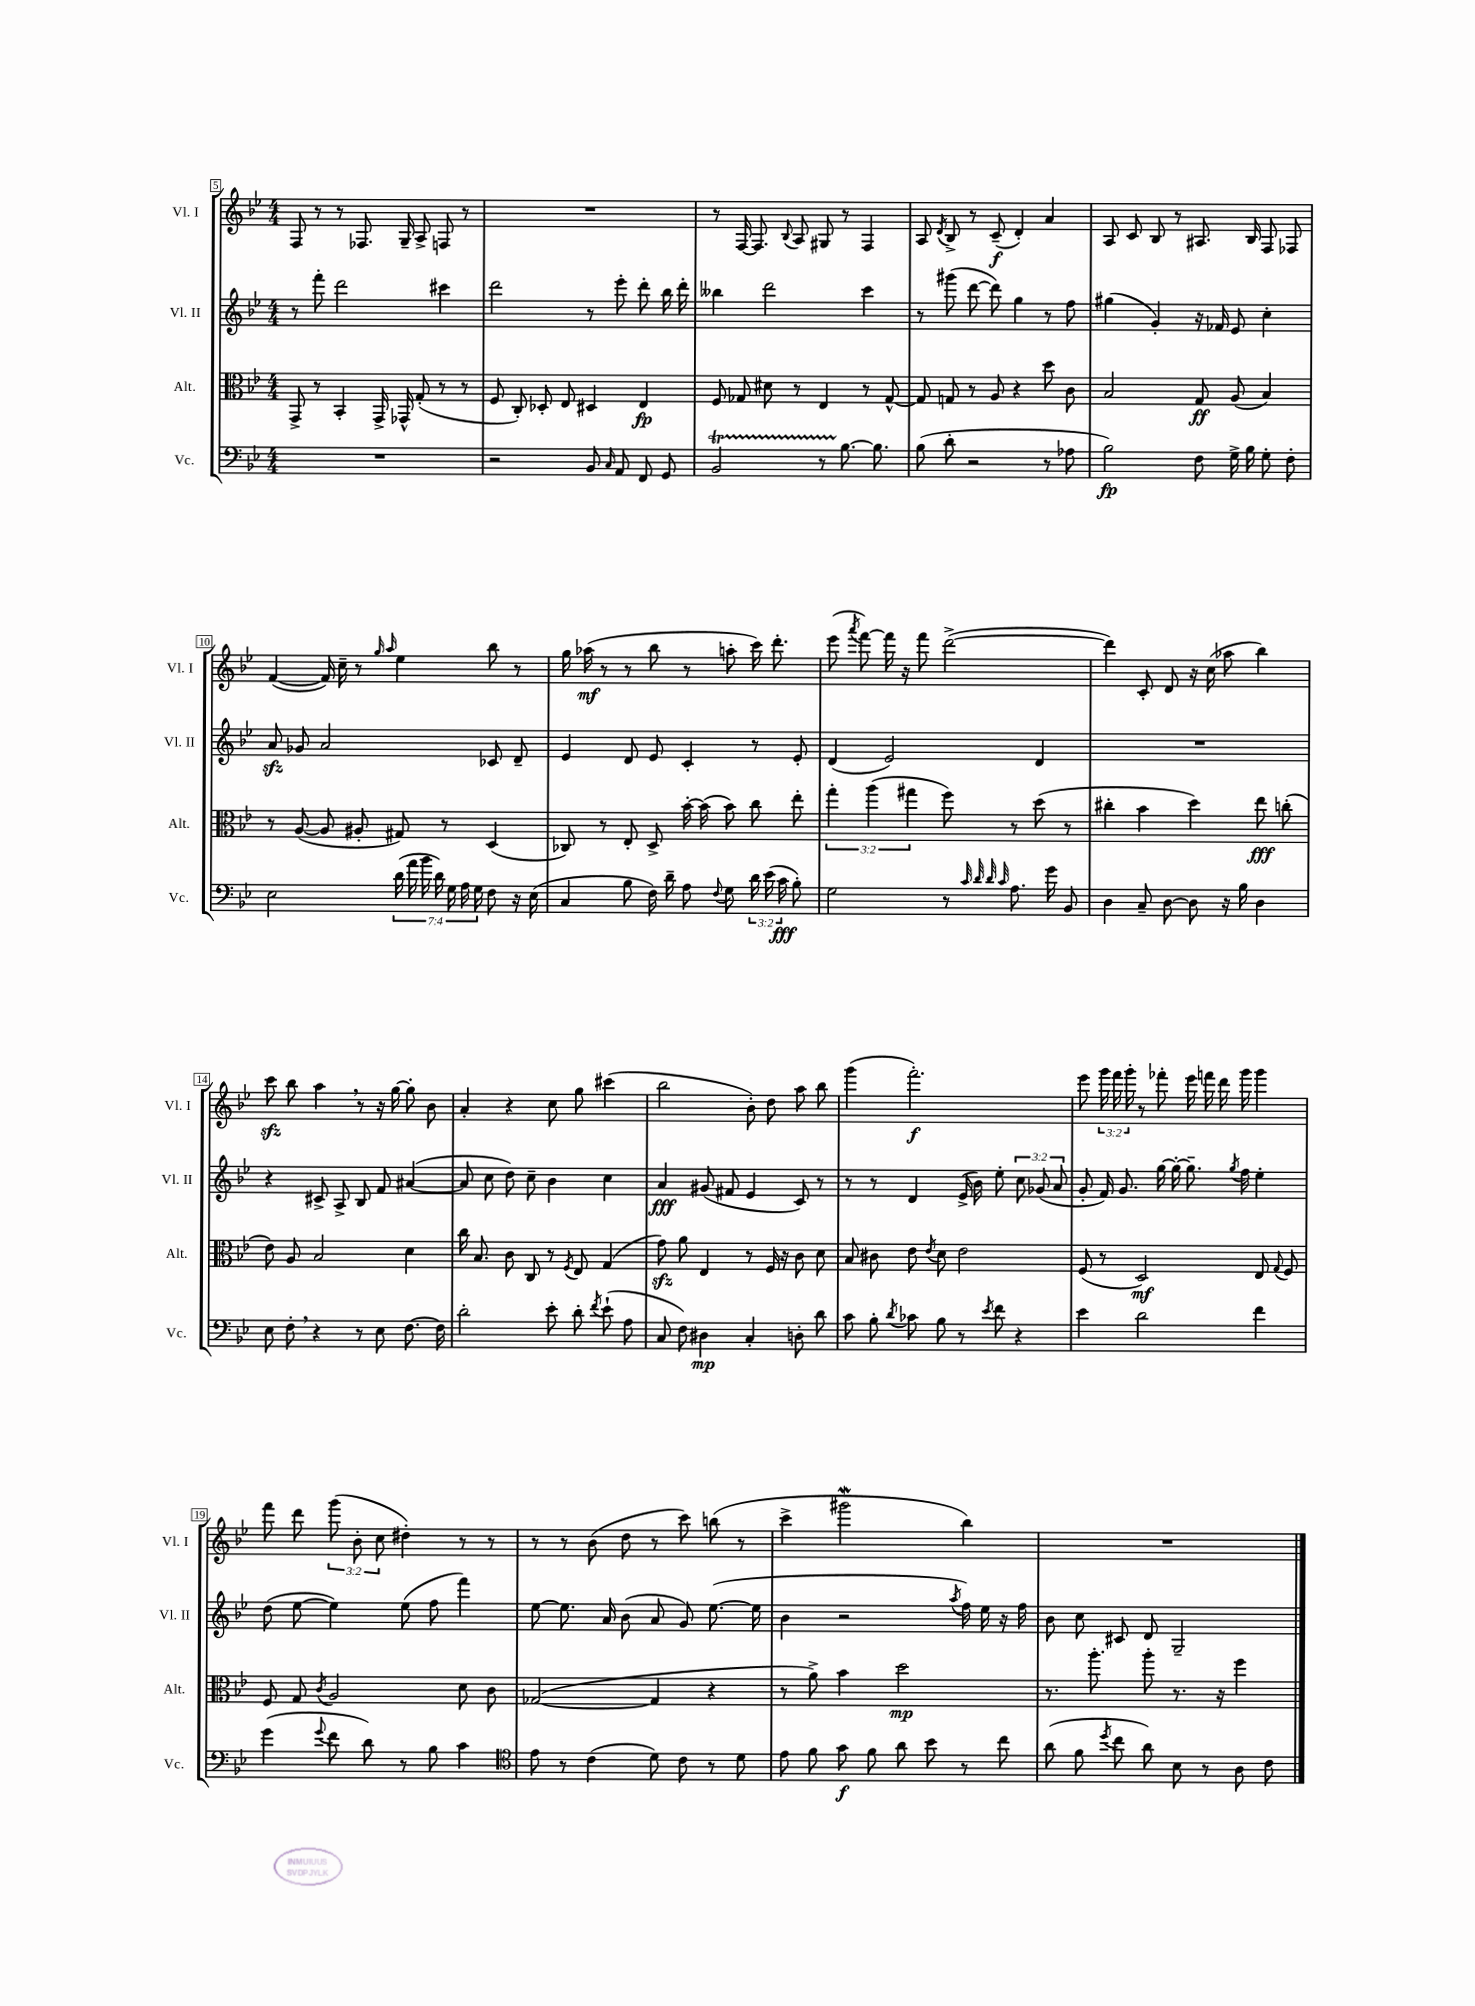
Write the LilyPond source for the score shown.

<<
\new StaffGroup <<
\new Staff = "s0" \with { instrumentName = "Vl. I" shortInstrumentName = "Vl. I" } {
    \clef treble \key bes \major \numericTimeSignature \time 4/4 \override Staff.TupletNumber.text = #tuplet-number::calc-fraction-text
    \autoBeamOff f8 r8 r8 fes8. g16-- a8-> f8 r8 |
    R1 |
    r8 f16~ f8. \appoggiatura { bes8 } a8 gis8 r8 f4 |
    a8 \acciaccatura { d'8 } bes8-> r8 c'8--\f( d'4-.) a'4 |
    a8 c'8 bes8 r8 ais8. bes16 f8 fes8 |
    f'4~( f'16) c''16-- r8 \grace { g''16 a''16 } ees''4 bes''8 r8 |
    g''16 aes''16\mf( r8 r8 bes''8 r8 a''8-. c'''16) d'''8.-. |
    ees'''8( \acciaccatura { a'''8 } f'''8~) f'''16 r16 f'''8 d'''2~->( |
    d'''4) c'8-. d'8 r16 c''16( aes''8 bes''4) |
    c'''8\sfz bes''8 a''4 \breathe r8 r16 g''16~ g''8-. bes'8 |
    a'4-. r4 c''8 g''8 cis'''4( |
    bes''2 bes'8-.) d''8 a''8 bes''8 |
    g'''4( f'''2.-.\f) |
    ees'''8 \tuplet 3/2 { g'''16 f'''16 g'''16-. } r8 fes'''8-. ees'''16 f'''16 d'''16 g'''16 g'''4 |
    f'''8 d'''8 \tuplet 3/2 { g'''8( bes'8-. c''8 } dis''4-.) r8 r8 |
    r8 r8 bes'8( d''8 r8 c'''8) b''8( r8 |
    c'''4-> gis'''2\mordent bes''4) |
    R1 \bar "|." |
}
\new Staff = "s1" \with { instrumentName = "Vl. II" shortInstrumentName = "Vl. II" } {
    \clef treble \key bes \major \numericTimeSignature \time 4/4 \override Staff.TupletNumber.text = #tuplet-number::calc-fraction-text
    \autoBeamOff r8 f'''8-. d'''2 cis'''4 |
    d'''2 r8 ees'''8-. d'''8-. bes''16 d'''16-. |
    beses''4 d'''2 c'''4 |
    r8 gis'''8( d'''8~ d'''8) g''4 r8 f''8 |
    gis''4( g'4-.) r16 fes'16 ees'8 c''4-. |
    a'8\sfz ges'8 a'2 ces'8 d'8-- |
    ees'4 d'8 ees'8 c'4-. r8 ees'8-. |
    d'4( ees'2) d'4 |
    R1 |
    r4 cis'8-> a8-> bes8 f'8 ais'4~( |
    ais'8 c''8 d''8) c''8-- bes'4 c''4 |
    a'4\fff gis'8( fis'8 ees'4 c'8) r8 |
    r8 r8 d'4 ees'16->( bes'16) ees''8-. \tuplet 3/2 { c''8 ges'8( a'8 } |
    g'8-. f'16) g'8. g''16~ g''16~-. g''8.-- \acciaccatura { g''8 } f''16 ees''4-. |
    d''8( ees''8~ ees''4) ees''8( f''8 f'''4) |
    ees''8~ ees''8. a'16 bes'8( a'8 g'8) ees''8.~( ees''16 |
    bes'4 r2 \acciaccatura { a''8 } f''16) ees''16 r16 f''16 |
    bes'8 c''8 cis'8 d'8 g2-- \bar "|." |
}
\new Staff = "s2" \with { instrumentName = "Alt." shortInstrumentName = "Alt." } {
    \clef alto \key bes \major \numericTimeSignature \time 4/4 \override Staff.TupletNumber.text = #tuplet-number::calc-fraction-text
    \autoBeamOff g,8-> r8 bes,4-. g,16-> ges,16-^ g8-.( r8 r8 |
    f8 c8-.) des8-. ees8 dis4 ees4\fp |
    f8 ges8 dis'8 r8 ees4 r8 ges8~-^ |
    ges8 g8 r8 a8 r4 d''8 c'8 |
    bes2 g8\ff a8( bes4) |
    r8 a8~( a8 ais8-. gis8) r8 d4( |
    ces8) r8 ees8-. d8-> bes'16~-. bes'16( bes'8) c''8 ees''8-. |
    \tuplet 3/2 { g''4-. a''4( gis''4 } f''8) r8 d''8( r8 |
    cis''4-. bes'4 d''4) ees''8\fff c''8-.( |
    ees'8) a8 bes2 d'4 |
    c''16 bes8. c'8 c8 r8 \acciaccatura { f8 } ees8 g4( |
    g'8\sfz) a'8 ees4 r8 f16 r16 c'8 d'8 |
    bes8 cis'8 ees'8 \acciaccatura { ees'8 } d'8 ees'2 |
    f8( r8 d2\mf) ees8 \appoggiatura { g8 } f8 |
    f8 g8 \acciaccatura { c'8 } a2 d'8 c'8 |
    ges2~( ges4 r4 |
    r8 a'8->) bes'4 d''2\mp |
    r8. a''8.-. a''8-. r8. r16 f''4 \bar "|." |
}
\new Staff = "s3" \with { instrumentName = "Vc." shortInstrumentName = "Vc." } {
    \clef bass \key bes \major \numericTimeSignature \time 4/4 \override Staff.TupletNumber.text = #tuplet-number::calc-fraction-text
    \autoBeamOff R1 |
    r2 bes,8 \grace { c16 } a,8 f,8 g,8 |
    bes,2\startTrillSpan r8 bes8.~\stopTrillSpan bes8. |
    bes8( d'8-. r2 r8 aes8 |
    bes2\fp) f8 g16-> bes16 g8-. f8-. |
    ees2 \tuplet 7/4 { d'16( a'16 bes'16 d'16) g16 a16 g16 } f8 r16 ees16( |
    c4 bes8 f16) d'16-- a8 \appoggiatura { f8 } g8 \tuplet 3/2 { d'16 ees'16( c'16\fff } bes8-.) |
    g2 r8 \grace { c'32 d'32 d'32 c'32 } a8. g'16 bes,8 |
    d4 c8-- d8~ d8 r16 bes16 d4 |
    ees8 f8-. \breathe r4 r8 ees8 f8.~ f16 |
    d'2-. ees'8-. d'8-. \acciaccatura { f'8 } ees'8-!( a8 |
    c8 f8) dis4\mp c4-. d8-. d'8 |
    c'8 bes8-. \acciaccatura { d'8 } ces'8 bes8 r8 \acciaccatura { ees'8 } f'8 r4 |
    ees'4 d'2 f'4 |
    g'4( \appoggiatura { g'8 } f'8 d'8) r8 bes8 c'4 |
    \clef tenor ees'8 r8 c'4( d'8) c'8 r8 d'8 |
    ees'8 f'8 g'8\f f'8 a'8 bes'8 r8 c''8 |
    a'8( f'8 \acciaccatura { d''8 } c''8 a'8) bes8 r8 a8 c'8 \bar "|." |
}
>>
>>
\layout { \context { \Score currentBarNumber = #5 \override BarNumber.stencil = #(make-stencil-boxer 0.1 0.3 ly:text-interface::print) } }
